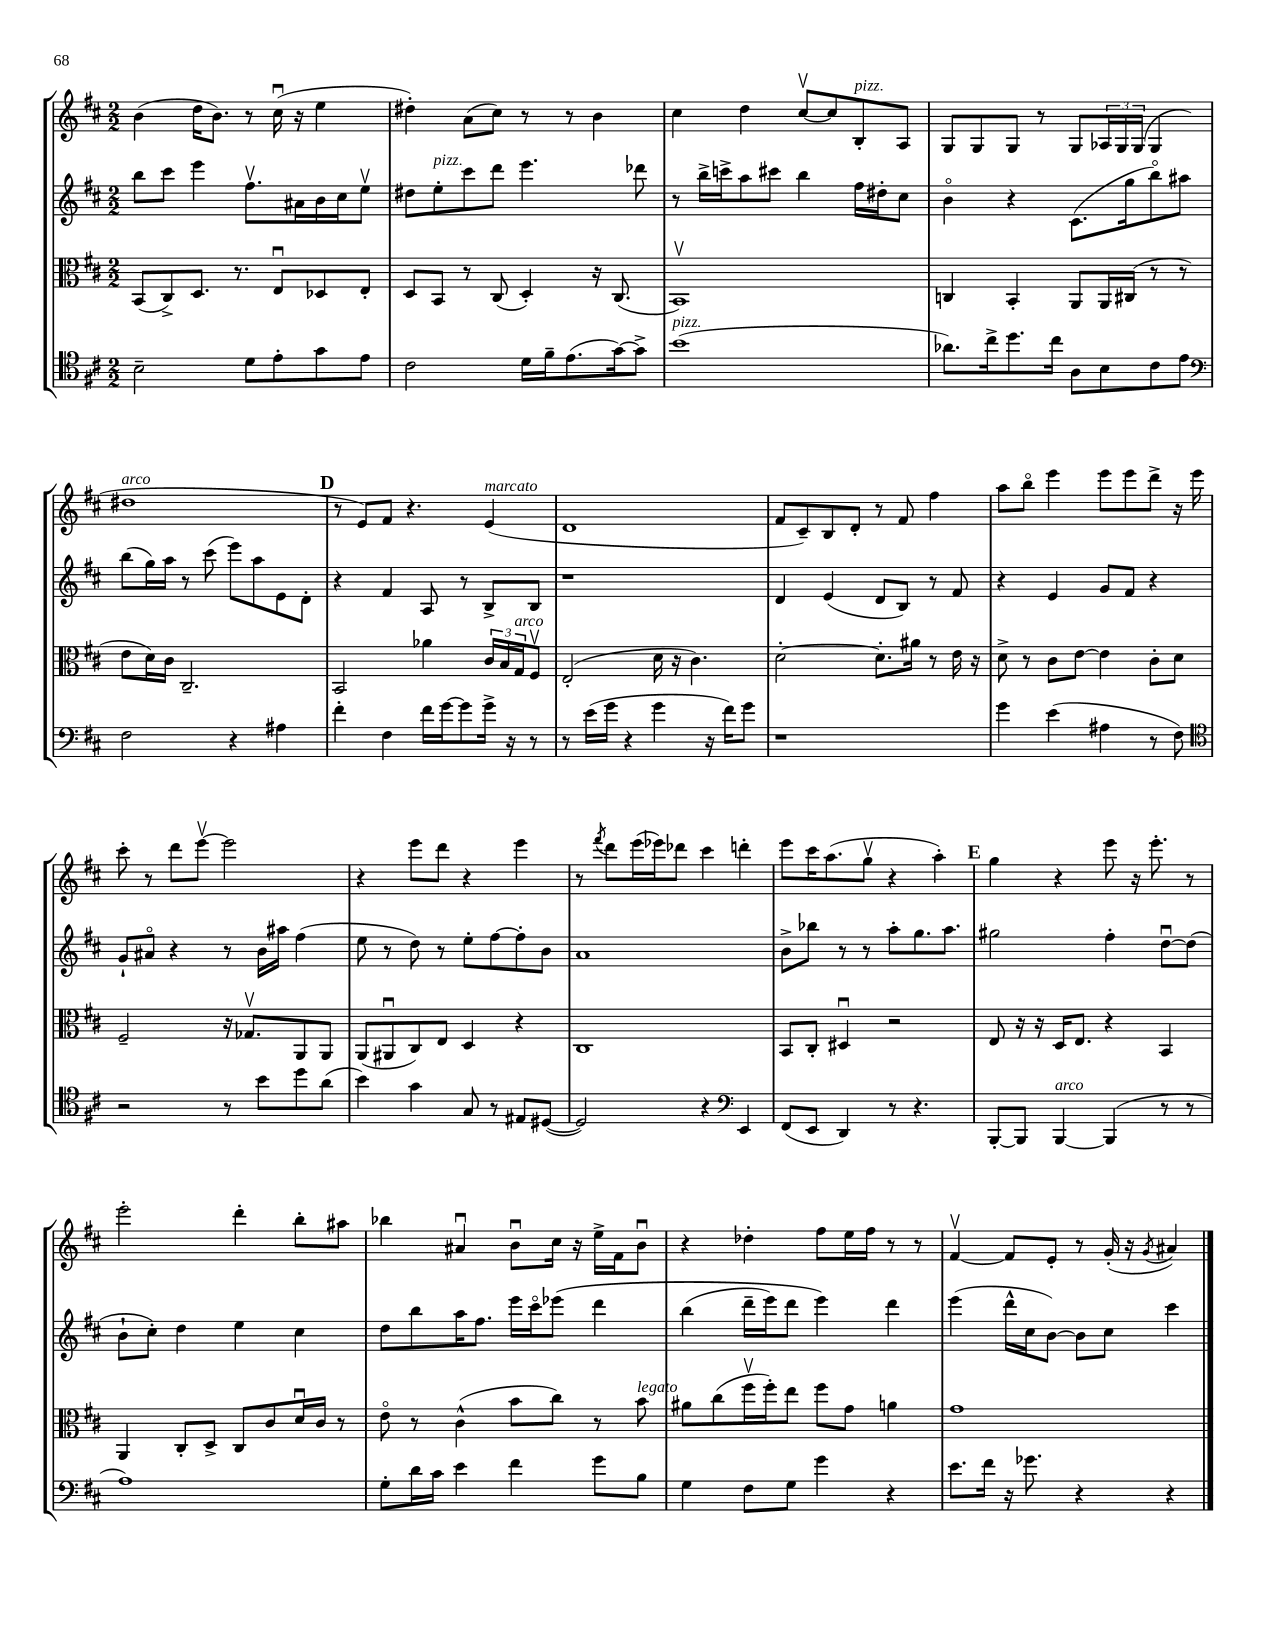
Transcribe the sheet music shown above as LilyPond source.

<<
\new StaffGroup <<
\new Staff = "s0" {
    \clef treble \key d \major \numericTimeSignature \time 2/2
    b'4( d''16 b'8.) r8 cis''16\downbow( r16 e''4 |
    dis''4-.) a'8( cis''8) r8 r8 b'4 |
    cis''4 d''4 cis''8~\upbow cis''8 b8-.^\markup { \italic "pizz." } a8 |
    g8 g8 g8 r8 g8 \tuplet 3/2 { aes16 g16 g16( } g4 |
    dis''1^\markup { \italic "arco" } |
    \mark \markup { \bold "D" } r8 e'8) fis'8 r4. e'4^\markup { \italic "marcato" }( |
    d'1 |
    fis'8 cis'8--) b8 d'8-. r8 fis'8 fis''4 |
    a''8 b''8\flageolet e'''4 e'''8 e'''8 d'''8-> r16 e'''16 |
    cis'''8-. r8 d'''8 e'''8~\upbow e'''2 |
    r4 e'''8 d'''8 r4 e'''4 |
    r8 \acciaccatura { fis'''8 } d'''8 e'''16( ees'''16) des'''8 cis'''4 d'''4-. |
    e'''8 cis'''16 a''8.( g''8\upbow r4 a''4-.) |
    \mark \markup { \bold "E" } g''4 r4 e'''8 r16 e'''8.-. r8 |
    e'''2-. d'''4-. b''8-. ais''8 |
    bes''4 ais'4\downbow b'8\downbow cis''16 r16 e''16-> fis'16 b'8\downbow |
    r4 des''4-. fis''8 e''16 fis''16 r8 r8 |
    fis'4~\upbow fis'8 e'8-. r8 g'16-.( r16 \acciaccatura { g'8 } ais'4) \bar "|." |
}
\new Staff = "s1" {
    \clef treble \key d \major \numericTimeSignature \time 2/2
    b''8 cis'''8 e'''4 fis''8.\upbow ais'16 b'16 cis''16 e''8\upbow |
    dis''8 e''8-.^\markup { \italic "pizz." } cis'''8 d'''8 e'''4. des'''8 |
    r8 b''16-> c'''16-> a''8 cis'''8 b''4 fis''16 dis''16-. cis''8 |
    b'4\flageolet r4 cis'8.( g''16 b''8\flageolet) ais''8 |
    b''8( g''16) a''16 r8 cis'''8( e'''8) a''8 e'8 d'8-. |
    \mark \markup { \bold "D" } r4 fis'4 a8 r8 b8-> b8 |
    r1 |
    d'4 e'4( d'8 b8) r8 fis'8 |
    r4 e'4 g'8 fis'8 r4 |
    g'8-! ais'8\flageolet r4 r8 b'16 ais''16 fis''4( |
    e''8 r8 d''8) r8 e''8-. fis''8~ fis''8-. b'8 |
    a'1 |
    b'8-> bes''8 r8 r8 a''8-. g''8. a''8. |
    \mark \markup { \bold "E" } gis''2 fis''4-. d''8~\downbow d''8( |
    b'8-! cis''8-.) d''4 e''4 cis''4 |
    d''8 b''8 a''16 fis''8. e'''16 cis'''16\flageolet ees'''8\( d'''4 |
    b''4( d'''16-- e'''16) d'''8 e'''4\) d'''4 |
    e'''4( d'''16-^ cis''16 b'8~) b'8 cis''8 cis'''4 \bar "|." |
}
\new Staff = "s2" {
    \clef alto \key d \major \numericTimeSignature \time 2/2
    b,8( cis8->) d8. r8. e8\downbow des8 e8-. |
    d8 b,8 r8 cis8( d4-.) r16 cis8.( |
    b,1\upbow) |
    c4 b,4-. a,8 a,16 cis16( r8 r8 |
    e'8 d'16) cis'16 cis2.-- |
    \mark \markup { \bold "D" } b,2 aes'4 \tuplet 3/2 { cis'16 b16 g16^\markup { \italic "arco" } } fis8\upbow |
    e2-.( d'16 r16 cis'4.) |
    d'2~-. d'8.-. ais'16 r8 e'16 r16 |
    d'8-> r8 cis'8 e'8~ e'4 cis'8-. d'8 |
    fis2-- r16 ges8.\upbow a,8 a,8 |
    a,8( ais,8\downbow cis8) e8 d4 r4 |
    cis1 |
    b,8 cis8-. dis4\downbow r2 |
    \mark \markup { \bold "E" } e8 r16 r16 d16 e8. r4 b,4 |
    a,4 cis8-. d8-> cis8 cis'8 d'16\downbow cis'16 r8 |
    e'8\flageolet r8 cis'4-^( b'8 cis''8) r8 b'8^\markup { \italic "legato" } |
    ais'8 cis''8( fis''16\upbow fis''16-.) e''8 fis''8 g'8 a'4 |
    g'1 \bar "|." |
}
\new Staff = "s3" {
    \clef tenor \key d \major \numericTimeSignature \time 2/2
    b2-- d'8 e'8-. g'8 e'8 |
    cis'2 d'16 fis'16-- e'8.( g'16~) g'8-> |
    b'1^\markup { \italic "pizz." }( |
    aes'8.) cis''16-> d''8. cis''16 a8 b8 cis'8 e'8 |
    \clef bass fis2 r4 ais4 |
    \mark \markup { \bold "D" } fis'4-. fis4 fis'16 g'16~ g'8 g'16-> r16 r8 |
    r8 e'16( g'16 r4 g'4 r16 fis'16) g'8 |
    r1 |
    g'4 e'4( ais4 r8 fis8) |
    \clef tenor r2 r8 b'8 d''8 a'8( |
    b'4) g'4 g8 r8 eis8 dis8~( |
    dis2) r4 \clef bass e,4 |
    fis,8( e,8 d,4) r8 r4. |
    \mark \markup { \bold "E" } b,,8~-. b,,8 b,,4~^\markup { \italic "arco" } b,,4( r8 r8 |
    a1) |
    g8-. d'16 cis'16 e'4 fis'4 g'8 b8 |
    g4 fis8 g8 g'4 r4 |
    e'8. fis'16 r16 ges'8. r4 r4 \bar "|." |
}
>>
>>
\layout { \context { \Score \remove "Bar_number_engraver" } }
